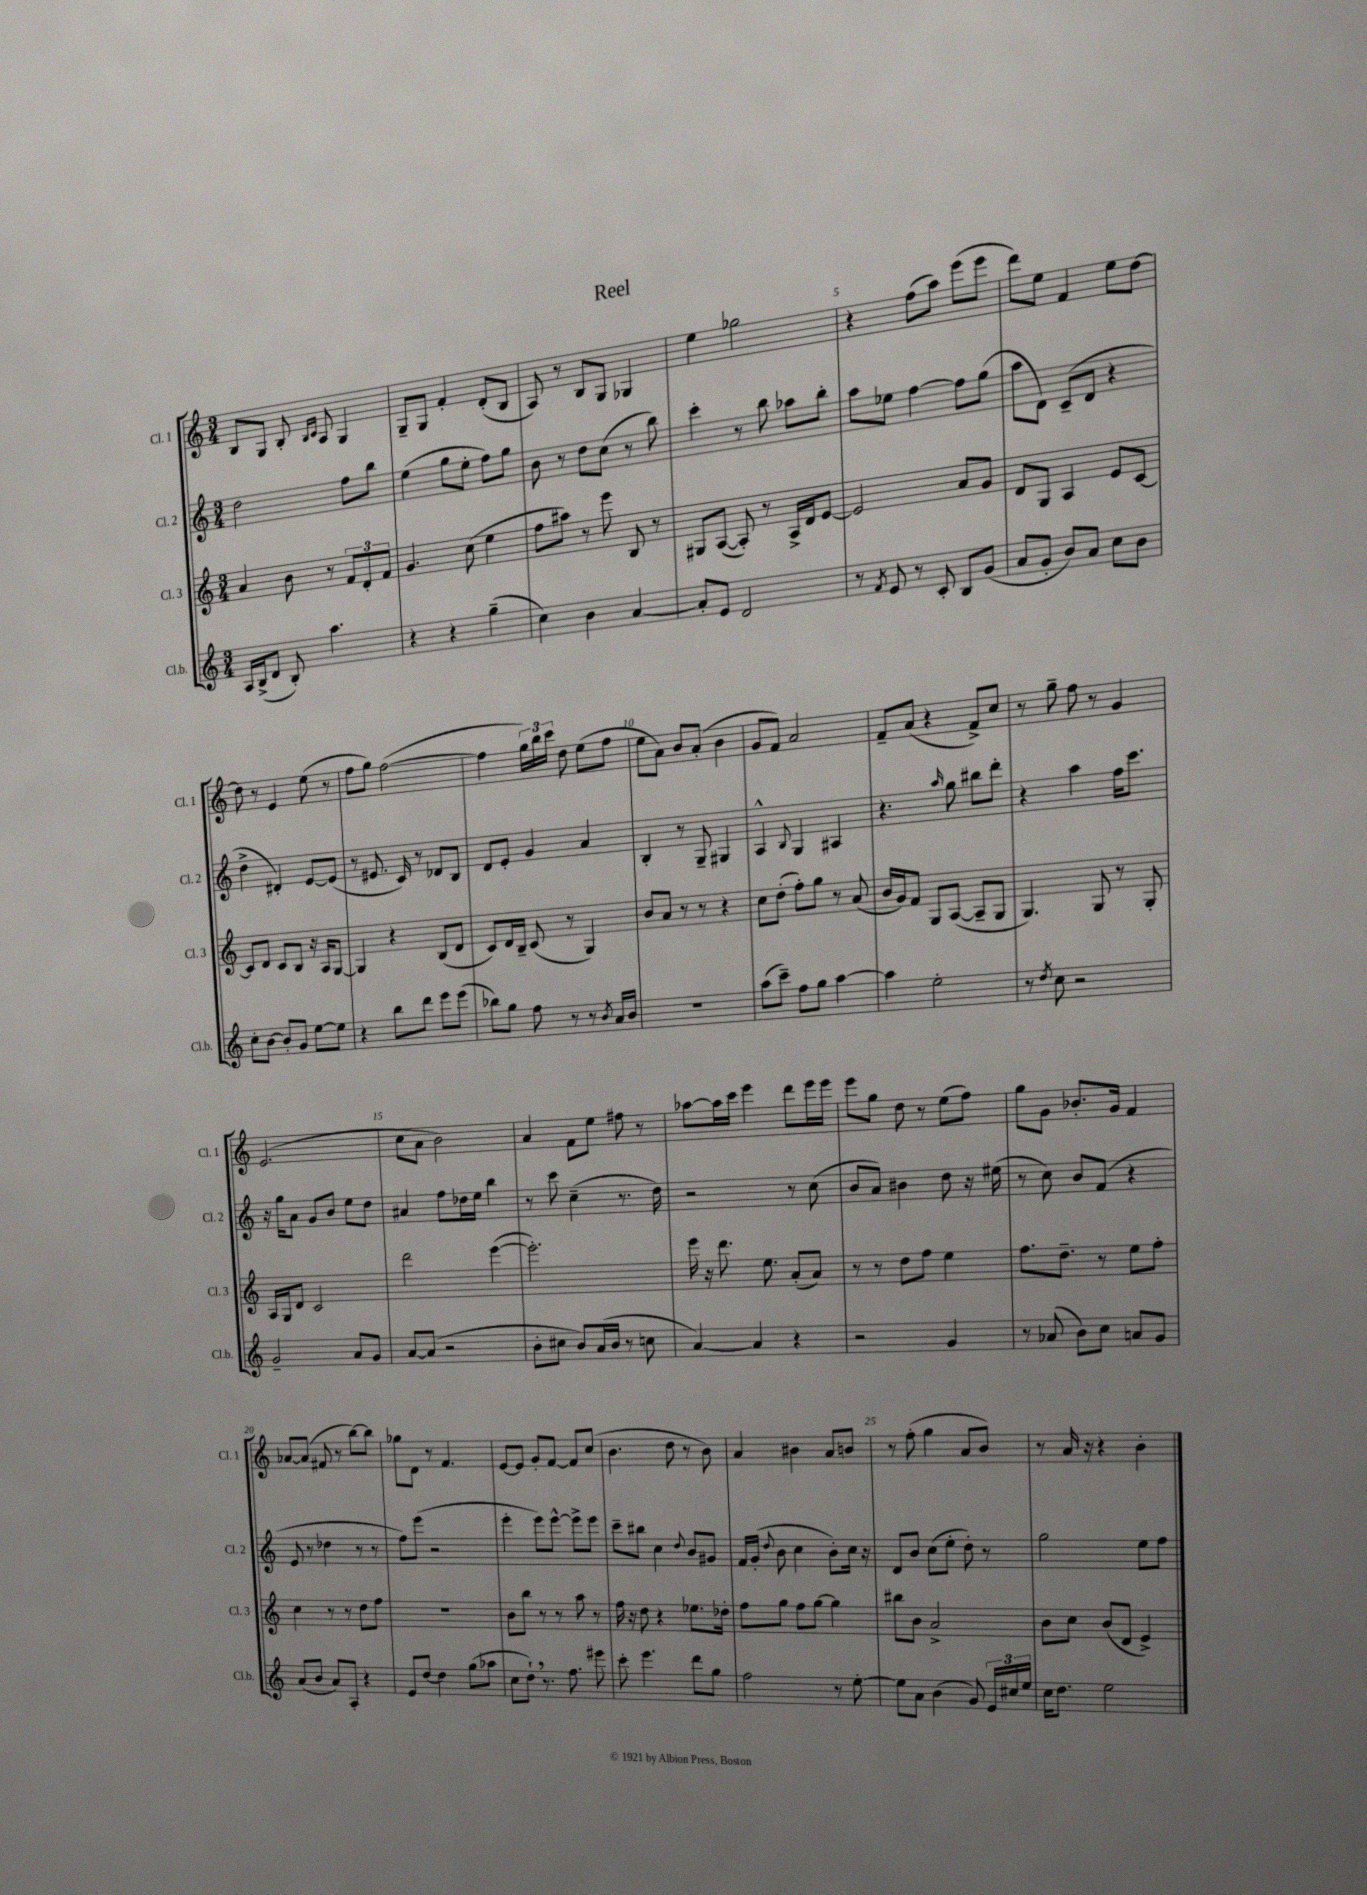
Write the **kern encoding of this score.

**kern	**kern	**kern	**kern
*part4	*part3	*part2	*part1
*staff4	*staff3	*staff2	*staff1
*I"Cl.b.	*I"Cl. 3	*I"Cl. 2	*I"Cl. 1
*I'Cl.b.	*I'Cl. 3	*I'Cl. 2	*I'Cl. 1
*clefG2	*clefG2	*clefG2	*clefG2
*k[]	*k[]	*k[]	*k[]
*M3/4	*M3/4	*M3/4	*M3/4
=1	=1	=1	=1
16A/LL	4a/	2dd\	8B/L
(16B^/J	.	.	.
8d/J	.	.	8G/J
8B'/)	8b\	.	8B'/
.	.	.	16qqB/LL
.	.	.	16qqc/JJ
4.aa\	8r	.	8A/
.	12f/L	8ff\L	4G/
.	12d'/	.	.
.	.	8bb\J	.
.	12f/J	.	.
=2	=2	=2	=2
4r	4.g/	(4ee\	8G~/L
.	.	.	8G/J
4r	.	8gg\L	4f'/
.	(8cc\	8ee'\J	.
(4gg~\	4ee\	8ff\L)	(8d'/L
.	.	8gg\J	8B/J
=3	=3	=3	=3
4cc\)	8ff\L	8b\	8A/)
.	8aa#X\J)	8r	8r
4b\	8r	8dd\L	8B/L
.	8eee\	(8cc\J	8G/J
[4a/	8B/	8r	4G-X/
.	8r	8bb\)	.
=4	=4	=4	=4
8a'/L]	8G#X/L	4ccc'\	4ee\
8e/J	([8A/J	.	.
2d/	8A'/])	8r	2gg-X\
.	8r	8bb\	.
.	16A^/LL	8aa-X\L	.
.	16d/J	.	.
.	[8e/J	8bb'\J	.
=5	=5	=5	=5
8r	2e/]	8aa\L	4r
8qf/	.	.	.
8e/	.	8ee-X\J	.
8r	.	[4ff\	(8ff\L
8c'/	.	.	8aa\J)
8B/L	8a/L	8ff\L]	(8eee\L
(8g/J	8g/J	(8gg\J	8eee\J
=6	=6	=6	=6
8a/L	8d/L	8aa\L	8ddd\L)
8g'/J	8G/J	8d\J)	8ee\J
8b/L)	4A/	(8c~/L	4f/
8a/J	.	8d/J	.
8cc\L	8e/L	4r	8ee\L
8b\J	[8c/J	.	[8dd\J
!!LO:LB:g=z
=7	=7	=7	=7
8cc'\L	8c/L]	4dd^\	8dd\]
[8b\J	8d/J	.	8r
8b'/L]	8c/L	4d#X'/)	4e/
8g/J	8B/J	.	.
[8ee\L	16r	[8e/L	(8ee\
.	16A/KL	.	.
8ee\J]	[8G/J	(8e/J]	8r
=8	=8	=8	=8
4r	4G/]	8r	8ff\L
.	.	8.e#X/	8gg\J)
8bb\L	4r	.	([2ff\
.	.	16c/)	.
8ddd\J	.	8r	.
8eee\L	(8B/L	8d-X/L	.
(8eee\J	8d/J	8B/J	.
=9	=9	=9	=9
8bb-X\L)	8c/L)	8d/L	4ff\]
8gg\J	16d/L	8e'/J	.
.	16B~/JJ	.	.
8ff\	(8c/	4g/	24gg\LL)
.	.	.	24bb\
.	.	.	24ccc\JJ
8r	8r	.	8dd\
8r	4G/)	4a/	(8ee\L
8qb/	.	.	.
16a/LL	.	.	8ff\J
16b/JJ	.	.	.
=10	=10	=10	=10
2.r	8b/L	4B'/	8ee\L
.	8a/J	.	8a\J)
.	8r	8r	8b/L
.	8r	8G~/	(8a'/J
.	4r	4G#X/	4b\
=11	=11	=11	=11
(8aa\L	8cc\L	4A^^/	8g/L
8ccc~\J)	(8dd'\J	.	8f/J)
.	.	8qqB/	.
8ff\L	8ff'\L)	4G/	2a/
8gg\J	8gg\J	.	.
[4aa\	8r	4A#X/	.
.	(8a/	.	.
=12	=12	=12	=12
4aa\]	16b/LL	4.r	8f~/L
.	16g/J)	.	.
.	8f/J	.	(8a/J
2ee'\	8G/L	.	4r
.	.	16qqaa/	.
.	([8A/J	8gg\	.
.	8A~/L]	8bb#X\L	8f^/L)
.	8G/J	8ddd'\J	8cc/J
=13	=13	=13	=13
8r	4.G/)	4r	8r
8qdd/	.	.	.
8cc\	.	.	8gg~\
2r	.	4aa\	8ff\
.	8G/	.	8r
.	8r	16ff\KL	4g/
.	.	8.ccc\J	.
.	8G'/	.	.
!!LO:LB:g=z
=14	=14	=14	=14
2g~/	16A/LL	16r	(2.e/
.	16G/J	16gg\KL	.
.	8d/J	8a\J	.
.	2c/	8g/L	.
.	.	8b/J	.
8a/L	.	8ee\L	.
8g/J	.	8dd\J	.
=15	=15	=15	=15
[8a/L	2ddd\	4a#X/	8cc\L
(8a/J]	.	.	8a\J
2r	.	8ff\L	2b\)
.	.	16dd-X\L	.
.	.	16ee\JJ	.
.	([4eee\	4bb\	.
=16	=16	=16	=16
8b'\L	2.eee'\])	8r	4a/
8cc#X\J	.	8ccc\	.
8b/L)	.	(4cc~\	8f\L
(16a/L	.	.	8ee\J
16b/JJ	.	.	.
8r	.	8.r	8ff#X\
8ccn\	.	.	8r
.	.	16dd\)	.
=17	=17	=17	=17
[4a/)	16eee\	2r	[8aa-X\L
.	16r	.	.
.	8.ddd\	.	16aa-\L]
.	.	.	16ccc\JJ
4a/]	.	.	4eee\
.	8.ee\	.	.
4r	(8a'/L	8r	8ddd\L
.	8a/J)	(8cc\	16eee\L
.	.	.	16eee\JJ
=18	=18	=18	=18
2r	8r	8b/L	8eee\L
.	8r	8a/J)	8gg\J
.	8dd\L	4b#X\	8dd\
.	8ff\J	.	8r
4g/	4ee\	8dd\	(8ee\L
.	.	16r	8ff\J)
.	.	(16ee#X\	.
=19	=19	=19	=19
8r	8.ff\L	8r	8gg\L
(8a-X/	.	8cc\)	8g\J
.	8.dd~\J	.	.
8b\L)	.	8b/L	8.b-X'/L
8cc\J	8r	(8f/J	.
.	.	.	16g/Jk
8an/L	8ee\L	4r	4f/
8g/J	8ff'\J	.	.
!!LO:LB:g=z
=20	=20	=20	=20
(8a/L	4cc\	8e/	[8a-X/L
8b/J	.	8r	(8a-/J]
8a/L)	8r	4dd-X\	8f#X/
8A'/J	8r	.	8r
4r	8dd\L	8r	[8bb\L)
.	8ff\J	8r	8bb\J]
=21	=21	=21	=21
8e/L	2.r	8ff\L)	8gg-X\L
[8dd/J	.	(8eee\J	8d\J
4dd\]	.	2r	8r
.	.	.	4.f/
(8gg\L	.	.	.
8aa-X\J	.	.	.
=22	=22	=22	=22
8cc\L	8b\L	4eee'\	[8e/L
8dd`,\J)	8bb\J	.	8e/J]
8.r	8r	8eee\L)	8g'/L
.	8r	[8eee^^\J	[8f/J
8.ff\	.	.	.
.	8aa\	8eee^\L]	8f/L]
8eee#X\	8r	8eee\J	(8cc/J
=23	=23	=23	=23
8ccc'\	16ff\	8ccc~\L	4.b\
.	16r	.	.
4.eee\	8dd\	8bb#X\J	.
.	4r	4cc\	.
.	.	.	8dd\
.	.	8qqdd/	.
8ddd\L	8.ee-X\L	8b/L	8r
8gg\J	.	8g#X/J	8b\)
.	16dd-X'\Jk	.	.
=24	=24	=24	=24
2ff\	8ff\L	16f/LL	4a/
.	.	(16g'/JJ	.
.	.	8qqdd/	.
.	8gg\J	8b\	.
.	8ff\L	4cc\	4b#X\
.	[8gg\J	.	.
8r	4gg\]	8b'\L)	8a/L
[8ee'\	.	16cc\Jk	8bn/J
.	.	16r	.
=25	=25	=25	=25
8ee\L]	8bb#X\L	8d/L	8r
8a\J	8b\J	8b/J	(8ff'\
(4b\	2a^/	(8cc\L	4gg\
.	.	8ee'\J	.
8g/)	.	8dd'\)	8a/L
24e/LL	.	8r	8b/J)
24cc#X/	.	.	.
24ee/JJ	.	.	.
=26	=26	=26	=26
16cc\KL	8b\L	2gg\	8r
8.dd\J	.	.	.
.	8cc\J	.	16a/
.	.	.	16r
2ee\	(8b/L	.	4r
.	8d/J	.	.
.	4e^/)	8ee\L	4b'\
.	.	8ff\J	.
==	==	==	==
*-	*-	*-	*-
